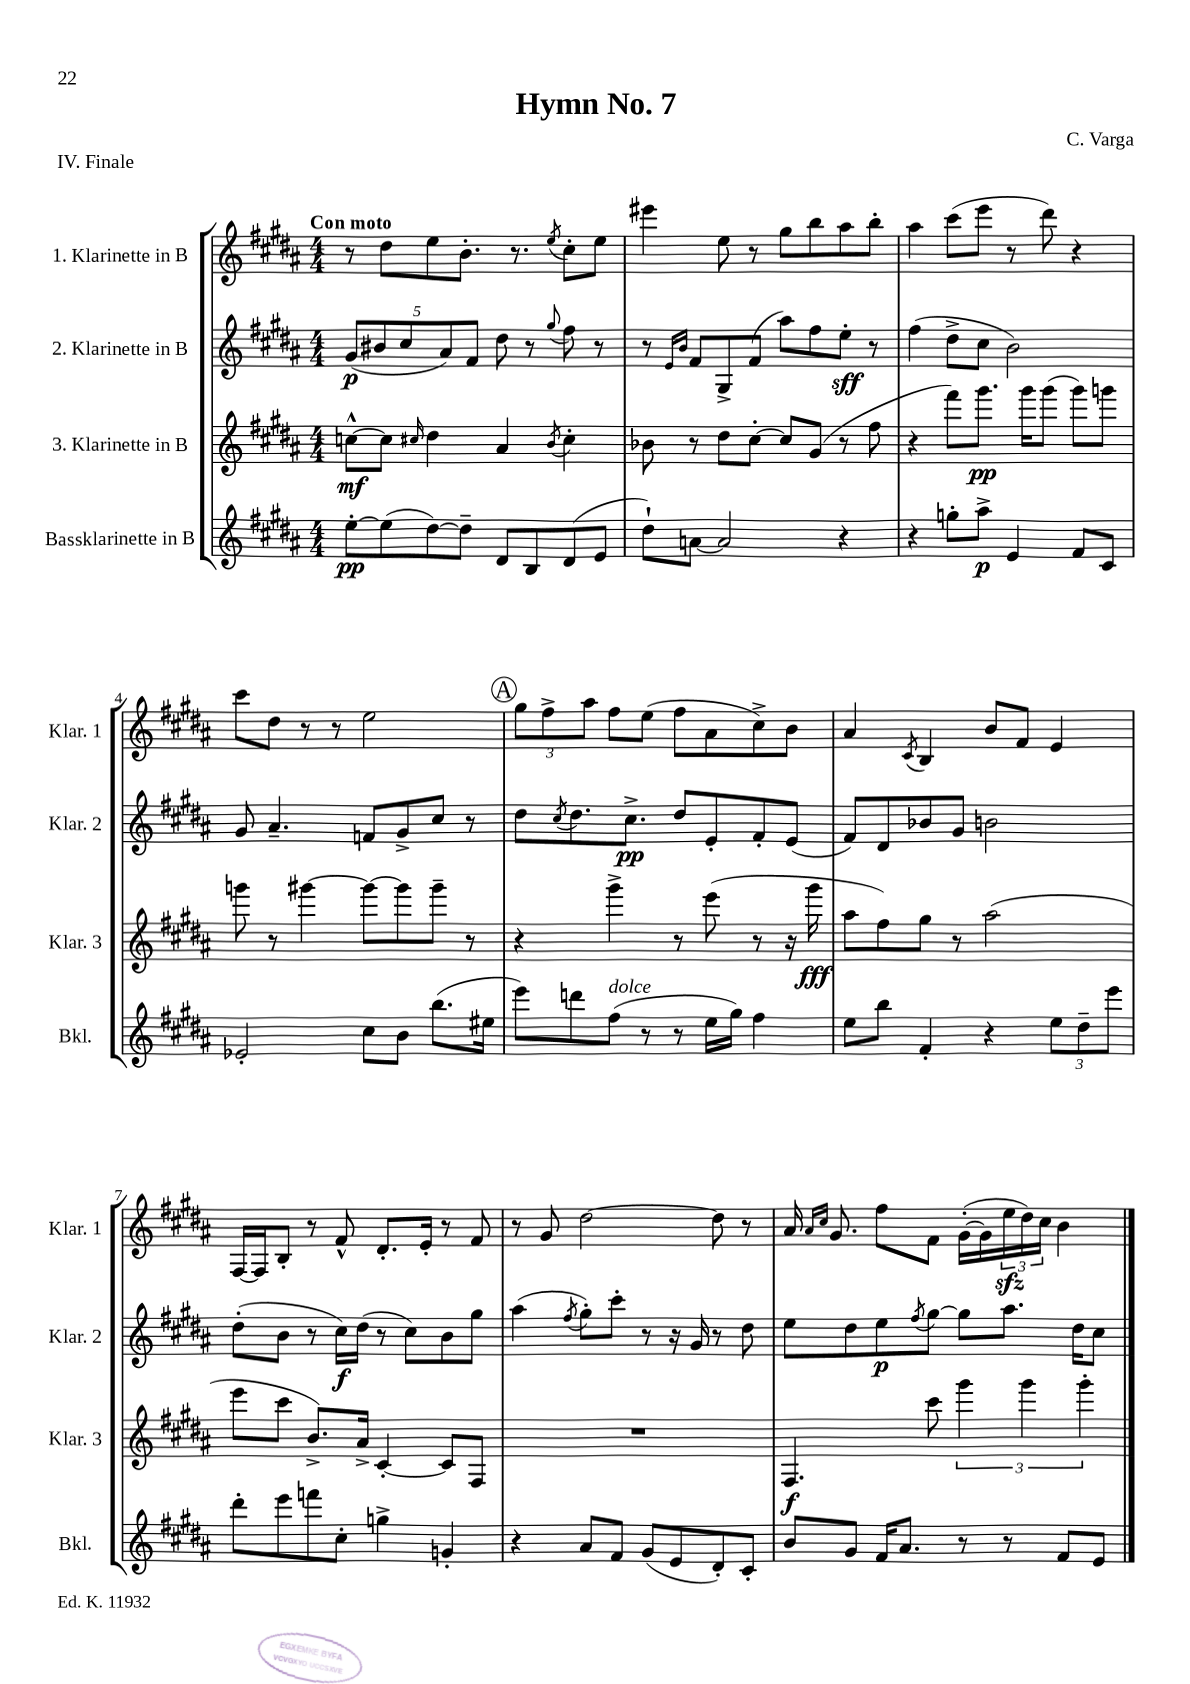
\header { title = "Hymn No. 7" composer = "C. Varga" piece = "IV. Finale" }
<<
\new StaffGroup <<
\new Staff = "s0" \with { instrumentName = "1. Klarinette in B" shortInstrumentName = "Klar. 1" } {
    \clef treble \key b \major \numericTimeSignature \time 4/4 \tempo "Con moto"
    r8 dis''8 e''8 b'8.-. r8. \acciaccatura { e''8 } cis''8-. e''8 |
    eis'''4 e''8 r8 gis''8 b''8 ais''8 b''8-. |
    ais''4 cis'''8( e'''8 r8 dis'''8) r4 |
    cis'''8 dis''8 r8 r8 e''2 |
    \mark \markup { \circle "A" } \tuplet 3/2 { gis''8 fis''8-> ais''8 } fis''8 e''8( fis''8 ais'8 cis''8->) b'8 |
    ais'4 \acciaccatura { cis'8 } b4 b'8 fis'8 e'4 |
    fis16~ fis16 b8-. r8 fis'8-^ dis'8.-. e'16-. r8 fis'8 |
    r8 gis'8 dis''2~ dis''8 r8 |
    ais'16 \grace { ais'16 cis''16 } gis'8. fis''8 fis'8 gis'16~-.( gis'16 \tuplet 3/2 { e''16\sfz dis''16) cis''16 } b'4 \bar "|." |
}
\new Staff = "s1" \with { instrumentName = "2. Klarinette in B" shortInstrumentName = "Klar. 2" } {
    \clef treble \key b \major \numericTimeSignature \time 4/4
    \tuplet 5/4 { gis'8\p( bis'8 cis''8 ais'8) fis'8 } dis''8 r8 \appoggiatura { gis''8 } fis''8 r8 |
    r8 \grace { e'16 b'16 } fis'8 gis8-> fis'8( ais''8) fis''8 e''8-.\sff r8 |
    fis''4( dis''8-> cis''8 b'2) |
    gis'8 ais'4.-- f'8 gis'8-> cis''8 r8 |
    \mark \markup { \circle "A" } dis''8 \acciaccatura { cis''8 } dis''8. cis''8.->\pp dis''8 e'8-. fis'8-. e'8( |
    fis'8) dis'8 bes'8 gis'8 b'2 |
    dis''8-.( b'8 r8 cis''16\f) dis''16( r8 cis''8) b'8 gis''8 |
    ais''4( \acciaccatura { fis''8 } gis''8-.) cis'''8-. r8 r16 gis'16 r8 dis''8 |
    e''8 dis''8 e''8\p \acciaccatura { fis''8 } gis''8~ gis''8 ais''8. dis''16 cis''8 \bar "|." |
}
\new Staff = "s2" \with { instrumentName = "3. Klarinette in B" shortInstrumentName = "Klar. 3" } {
    \clef treble \key b \major \numericTimeSignature \time 4/4
    c''8~-^\mf c''8 \grace { cis''16 } dis''4 ais'4 \acciaccatura { b'8 } cis''4-. |
    bes'8 r8 dis''8 cis''8~-. cis''8 gis'8( r8 fis''8 |
    r4 fis'''8) gis'''8.\pp gis'''16 gis'''8( gis'''8) g'''8 |
    g'''8 r8 gis'''4~ gis'''8~ gis'''8 gis'''8-- r8 |
    \mark \markup { \circle "A" } r4 gis'''4-> r8 e'''8( r8 r16 gis'''16\fff |
    ais''8 fis''8) gis''8 r8 ais''2( |
    e'''8 cis'''8 b'8.->) ais'16-> cis'4~-. cis'8 fis8 |
    R1 |
    fis4.\f cis'''8 \tuplet 3/2 { gis'''4 gis'''4 gis'''4-. } \bar "|." |
}
\new Staff = "s3" \with { instrumentName = "Bassklarinette in B" shortInstrumentName = "Bkl." } {
    \clef treble \key b \major \numericTimeSignature \time 4/4
    e''8~-.\pp e''8( dis''8~) dis''8-- dis'8 b8 dis'8( e'8 |
    dis''8-!) a'8~ a'2 r4 |
    r4 g''8-. ais''8->\p e'4 fis'8 cis'8 |
    ees'2-. cis''8 b'8 b''8.( eis''16 |
    \mark \markup { \circle "A" } e'''8) d'''8 fis''8^\markup { \italic "dolce" }( r8 r8 e''16 gis''16) fis''4 |
    e''8 b''8 fis'4-. r4 \tuplet 3/2 { e''8 dis''8-- e'''8 } |
    dis'''8-. e'''8 f'''8 cis''8-. g''4-> g'4-. |
    r4 ais'8 fis'8 gis'8( e'8 dis'8-.) cis'8-. |
    b'8 gis'8 fis'16 ais'8. r8 r8 fis'8 e'8 \bar "|." |
}
>>
>>
